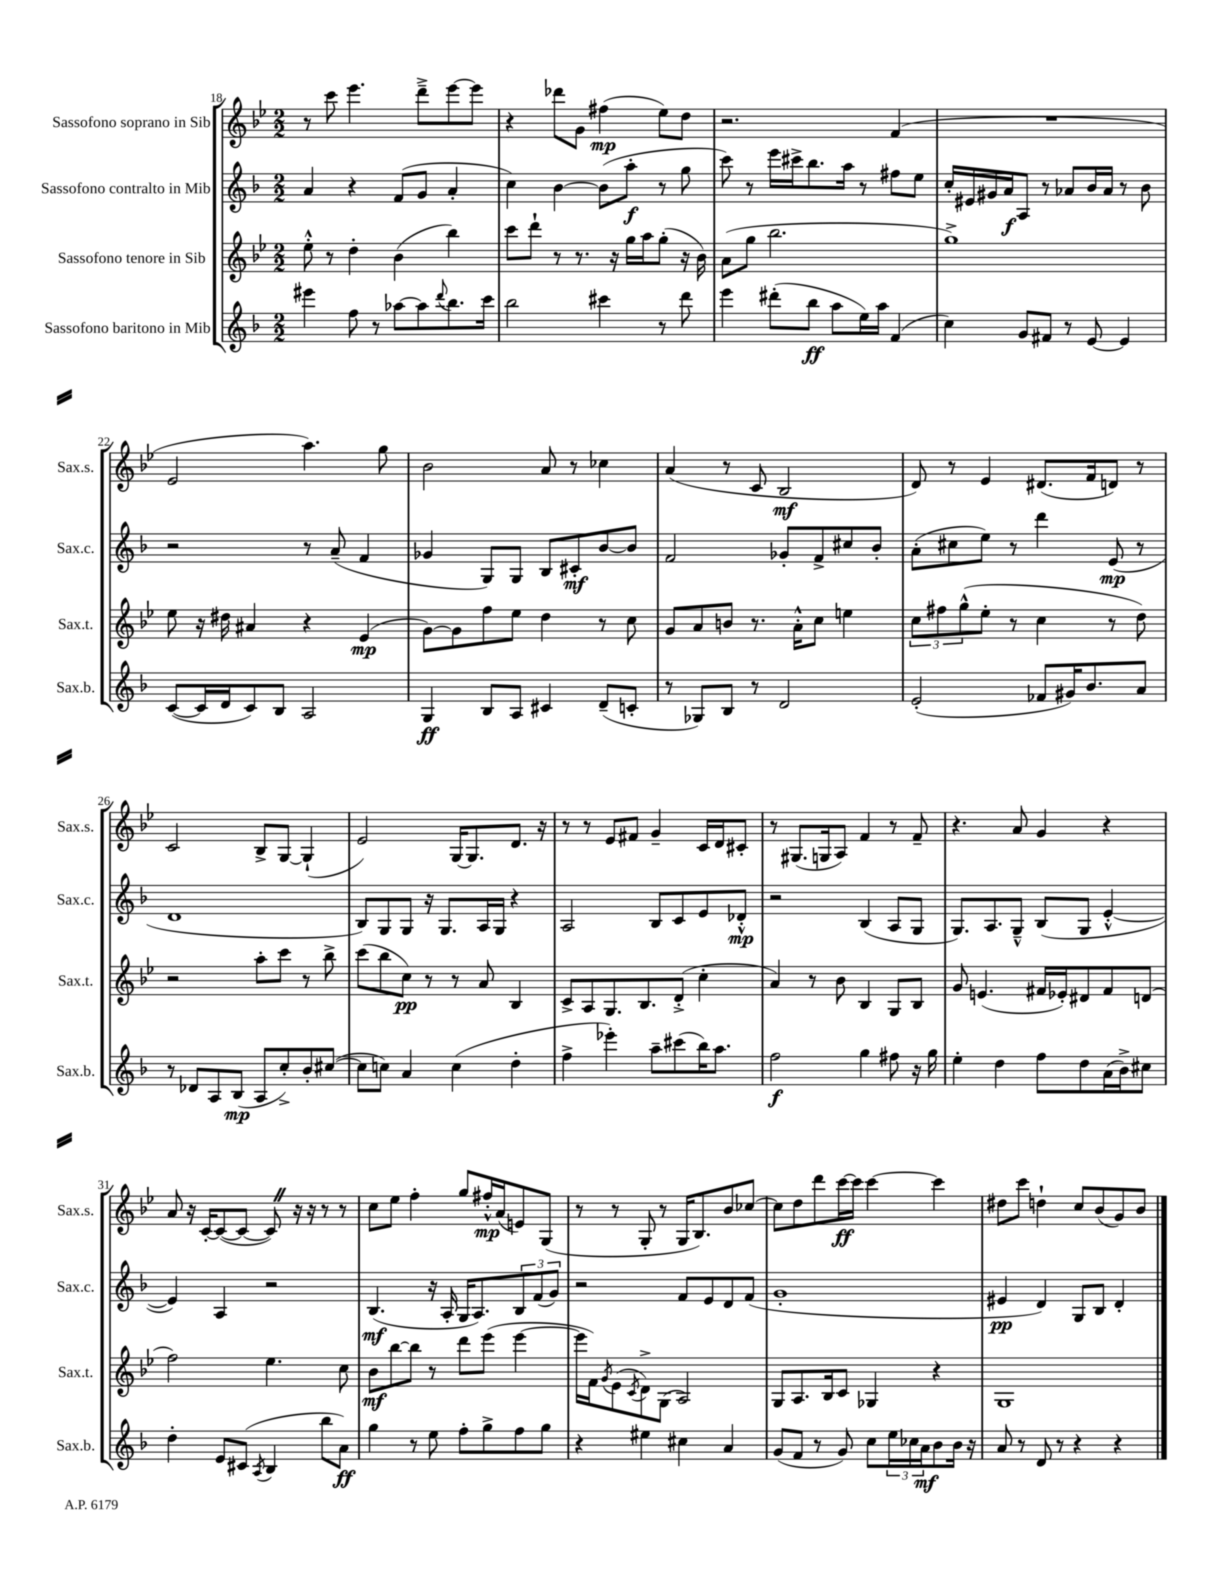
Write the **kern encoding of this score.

**kern	**kern	**kern	**kern
*staff4	*staff3	*staff2	*staff1
*clefG2	*clefG2	*clefG2	*clefG2
*k[b-]	*k[b-e-]	*k[b-]	*k[b-e-]
*M2/2	*M2/2	*M2/2	*M2/2
4eee#	8ee-'^^	4a	8r
.	8r	.	8ccc
8ff	4dd'	4r	4.eee-
8r	.	.	.
[8aa-	(4b-	(8f	.
8aa-]	.	8g	8ddd~^
8qqddd	.	.	.
8.bb-	4bb-)	4a'	[8eee-
.	.	.	8eee-]
16ccc	.	.	.
=	=	=	=
2bb-	8ccc	4cc)	4r
.	8ddd`	.	.
.	8r	[4b-	8ddd-
.	8.r	.	8g
4ccc#	.	(8b-]	(4ff#
.	16r	.	.
.	16gg	8aa'	.
.	16aa	.	.
8r	(8gg'	8r	8ee-)
8ddd	16r	8gg	8dd
.	16b-)	.	.
=	=	=	=
4eee	(8a	8ccc)	2.r
.	8gg	8r	.
(8ddd#'	2.bb-	16eee	.
.	.	16ccc#^	.
8bb-	.	8.bb-	.
8aa	.	.	.
.	.	16aa	.
16ee)	.	8r	.
16aa	.	.	.
(4f	.	8ff#	(4f
.	.	8ee	.
=	=	=	=
4cc)	1gg^)	16cc'	1r
.	.	16e#	.
.	.	16g#	.
.	.	16a	.
8g	.	8A	.
8f#	.	8r	.
8r	.	8a-	.
[8e	.	16b-	.
.	.	16a-	.
4e]	.	8r	.
.	.	8b-	.
=	=	=	=
([8c	8ee-	2r	2e-
16c]	16r	.	.
16d	16dd#	.	.
8c)	4a#	.	.
8B-	.	.	.
2A	4r	8r	4.aa)
.	.	(8a~	.
.	(4e-	4f	.
.	.	.	8gg
=	=	=	=
4G	[8g)	4g-	2b-
.	8g]	.	.
8B-	8ff	8G)	.
8A	8ee-	8G	.
4c#	4dd	8B-	8a
.	.	8c#'	8r
(8d~	8r	[8b-	4cc-
8c'	8cc	8b-]	.
=	=	=	=
8r	8g	2f	(4a
8G-)	8a	.	.
8B-	8b	.	8r
8r	8.r	.	8c
2d	.	8g-'	2B-
.	16a'^^	.	.
.	8cc	8f^	.
.	4ee	8cc#	.
.	.	8b-'	.
=	=	=	=
(2e'	12cc	(8a'	8d)
.	12ff#	.	.
.	.	8cc#	8r
.	(12gg^^	.	.
.	8ee-'	8ee)	4e-
.	8r	8r	.
8f-	4cc	4ddd	(8.d#
16g#)	.	.	.
8.b-	.	.	16f
.	8r	(8e	8d)
8a	8dd)	8r	8r
=	=	=	=
8r	2r	1d	2c
8d-	.	.	.
8A	.	.	.
(8B-	.	.	.
8A	8aa'	.	8B-^
8cc'^)	8ccc	.	[8G
8b-'	8r	.	(4G`]
([8cc#	8bb-^	.	.
=	=	=	=
8cc#]	(8ccc	8B-)	2e-)
8cc)	8bb-	8G	.
4a	8cc)	8G	.
.	8r	16r	.
.	.	8.G	.
(4cc	8r	.	[16G
.	.	.	8.G]
.	8a	16A	.
.	.	16G	.
4dd'	4B-	4r	8.d
.	.	.	16r
=	=	=	=
4ff^	8c^	2A	8r
.	8A	.	8r
4eee-')	8.G	.	8e-
.	.	.	8f#
.	8.B-	.	.
8aa~	.	8B-	4g~
(8ccc#	(8d'^	8c	.
16bb-)	4cc'	8e	16c
8.aa	.	.	16d
.	.	8d-'^^	8c#'
=	=	=	=
2ff	4a)	2r	8r
.	.	.	(8.G#
.	8r	.	.
.	.	.	16G
.	8b-	.	8A)
4gg	4B-	(4B-	4f
8ff#	8G	8A	8r
16r	8B-	8G	8f~
16gg	.	.	.
=	=	=	=
4ee'	8g	8.G)	4.r
.	(4.e	.	.
.	.	8.A	.
4dd	.	.	.
.	.	8G~^^	8a
8ff	16f#	(8B-	4g
.	16e-')	.	.
8dd	8d#	8G	.
(16a	8f#	[4e'^^	4r
16b-^)	.	.	.
8cc#	(8d	.	.
=	=	=	=
4dd'	2ff)	4e])	8a
.	.	.	16r
.	.	.	[16c'
8e	.	4A	(8c_
(8c#	.	.	8c_
8qA	.	.	.
4B-	4.ee-	2r	8c])
.	.	.	16r
.	.	.	16r
8bb-	.	.	8r
8a)	8cc	.	8r
=	=	=	=
4gg	8b-	(4.B-	8cc
.	[8bb-	.	8ee-
8r	8bb-]	.	4ff'
8ee	8r	16r	.
.	.	16A'	.
8ff'	8ddd	16G	8gg
.	.	8.A)	.
8gg^	(8eee-	.	16ff#'^^
.	.	.	(16a
8ff	[4eee-	12B-	8e)
.	.	(12f	.
8gg	.	.	(8G
.	.	12g)	.
=	=	=	=
4r	16eee-]	2r	8r
.	16f)	.	.
.	8qg	.	.
.	(8e-	.	8r
.	8qc	.	.
4ee#	8d^)	.	8G'
.	(8G	.	8r
4cc#	2A)	8f	16G
.	.	.	8.B-)
.	.	8e	.
4a	.	8d	8b-
.	.	(8f	[8cc-
=	=	=	=
(8g	8G	1g'	8cc-]
8f	8.A	.	8dd
8r	.	.	8ddd
.	16B-	.	.
8g)	8c	.	[16ccc
.	.	.	16ccc]
8cc	4G-	.	[4ccc
24ee	.	.	.
24cc-	.	.	.
24a	.	.	.
8b-	4r	.	4ccc]
16b-	.	.	.
16r	.	.	.
=	=	=	=
8a	1G	4e#	8dd#
8r	.	.	8ccc
8d	.	4d)	4dd`
8r	.	.	.
4r	.	8G	8cc
.	.	8B-	(8b-
4r	.	4d'	8g)
.	.	.	8b-
==	==	==	==
*-	*-	*-	*-
